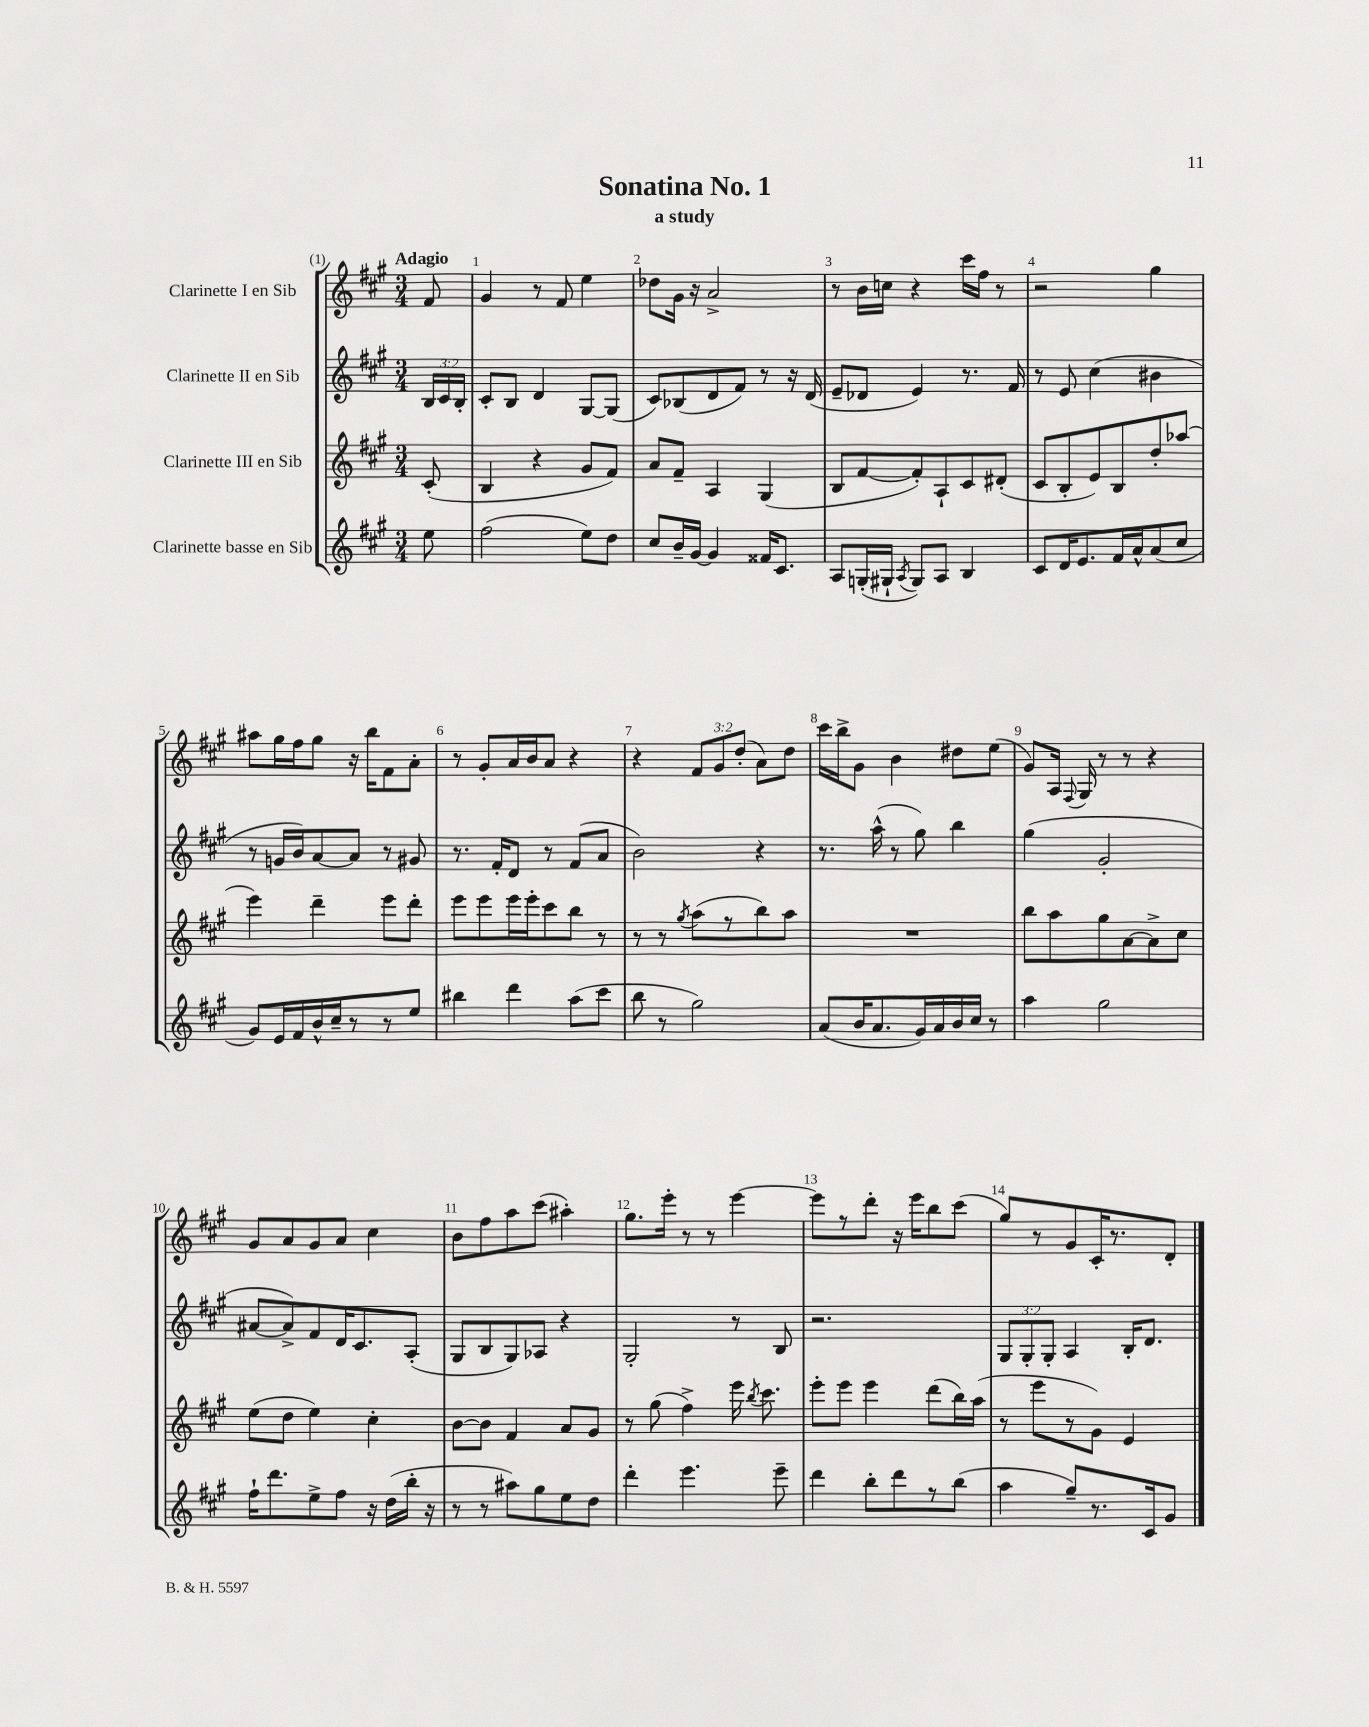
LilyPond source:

\header { title = "Sonatina No. 1" subtitle = "a study" }
<<
\new StaffGroup <<
\new Staff = "s0" \with { instrumentName = "Clarinette I en Sib" } {
    \clef treble \key a \major \numericTimeSignature \time 3/4 \override Staff.TupletNumber.text = #tuplet-number::calc-fraction-text \partial 8 \tempo "Adagio"
    \autoBeamOff fis'8 |
    gis'4 r8 fis'8 e''4 |
    des''8[ gis'16] r16 a'2-> |
    r8 b'16[ c''16] r4 cis'''16[ fis''16] r8 |
    r2 gis''4 |
    ais''8[ gis''16 fis''16 gis''8] r16 b''16[ fis'8 a'8]-. |
    r8 gis'8[-. a'16 b'16 a'8] r4 |
    r4 \tuplet 3/2 { fis'8[ gis'8 d''8]-.( } a'8[) d''8] |
    cis'''16[ b''16-> gis'8] b'4 dis''8[ e''8]( |
    gis'8[) a16] \appoggiatura { fis8 } gis16 r8 r8 r4 |
    gis'8[ a'8 gis'8 a'8] cis''4 |
    b'8[ fis''8 a''8 cis'''8]( ais''4-.) |
    gis''8.[ e'''16]-. r8 r8 e'''4~ |
    e'''8[ r8 d'''8]-. r16 e'''16[ b''8 cis'''8]( |
    gis''8[) r8 gis'8 cis'16-. r8. d'8]-. \bar "|." |
}
\new Staff = "s1" \with { instrumentName = "Clarinette II en Sib" } {
    \clef treble \key a \major \numericTimeSignature \time 3/4 \override Staff.TupletNumber.text = #tuplet-number::calc-fraction-text \partial 8
    \autoBeamOff \tuplet 3/2 { b16[ cis'16 b16]-. } |
    cis'8[-. b8] d'4 gis8[~ gis8]( |
    cis'8[) bes8( d'8 fis'8]) r8 r16 d'16( |
    e'8[-- des'8] e'4) r8. fis'16 |
    r8 e'8 cis''4( bis'4 |
    r8 g'16[ b'16) a'8~ a'8] r8 gis'8 |
    r8. fis'16[-. d'8] r8 fis'8[( a'8] |
    b'2) r4 |
    r8. a''16-^( r8 gis''8) b''4 |
    gis''4( gis'2-. |
    ais'8[~ ais'8->) fis'8 d'16 cis'8. a8]-.( |
    gis8[ b8 gis8) aes8] r4 |
    gis2-. r8 b8 |
    r2. |
    \tuplet 3/2 { gis8[ gis8-. gis8]-. } a4 b16[-. d'8.] \bar "|." |
}
\new Staff = "s2" \with { instrumentName = "Clarinette III en Sib" } {
    \clef treble \key a \major \numericTimeSignature \time 3/4 \partial 8
    \autoBeamOff cis'8-.( |
    b4 r4 gis'8[ fis'8]) |
    a'8[ fis'8]-- a4 gis4( |
    b8[ fis'8~ fis'8-.) a8-! cis'8 dis'8]-.( |
    cis'8[ b8-. e'8) b8 d''8-. aes''8]( |
    e'''4) d'''4-- e'''8[ d'''8]-. |
    e'''8[ e'''8 e'''16 e'''16-. cis'''8 b''8] r8 |
    r8 r8 \acciaccatura { gis''8 } a''8[( r8 b''8) a''8] |
    R2. |
    b''8[ a''8 gis''8 a'8~ a'8-> cis''8] |
    e''8[( d''8] e''4) cis''4-. |
    b'8[~ b'8] fis'4 a'8[ gis'8] |
    r8 gis''8( fis''4->) e'''16 \acciaccatura { b''8 } cis'''8. |
    e'''8[-. e'''8] e'''4 d'''8[( b''16) a''16]( |
    r8 e'''8[ r8 gis'8]) e'4 \bar "|." |
}
\new Staff = "s3" \with { instrumentName = "Clarinette basse en Sib" } {
    \clef treble \key a \major \numericTimeSignature \time 3/4 \partial 8
    \autoBeamOff e''8 |
    fis''2( e''8[) d''8] |
    cis''8[ b'16-- gis'16]~ gis'4 fisis'16[ cis'8.] |
    a8[ g16-.( gis16]-! \acciaccatura { a8 } gis8[) a8] b4 |
    cis'8[ d'16 e'8. fis'16 a'16-^ a'8( cis''8] |
    gis'8[) e'16 fis'16 b'16-^ cis''16-- r8 r8 e''8] |
    bis''4 d'''4 a''8[( cis'''8] |
    b''8 r8 gis''2) |
    a'8[( b'16 a'8. gis'16) a'16 b'16 cis''16] r8 |
    a''4 gis''2 |
    fis''16[-! d'''8. e''8-> fis''8] r16 d''16[( b''16]-. r16 |
    r8 r8 ais''8[) gis''8 e''8 d''8] |
    d'''4-. e'''4. e'''8-- |
    d'''4 b''8[-. d'''8 r8 b''8]( |
    a''4 gis''8[--) r8. cis'16 gis'8] \bar "|." |
}
>>
>>
\layout { \context { \Score \override BarNumber.break-visibility = ##(#f #t #t) barNumberVisibility = #all-bar-numbers-visible } }
